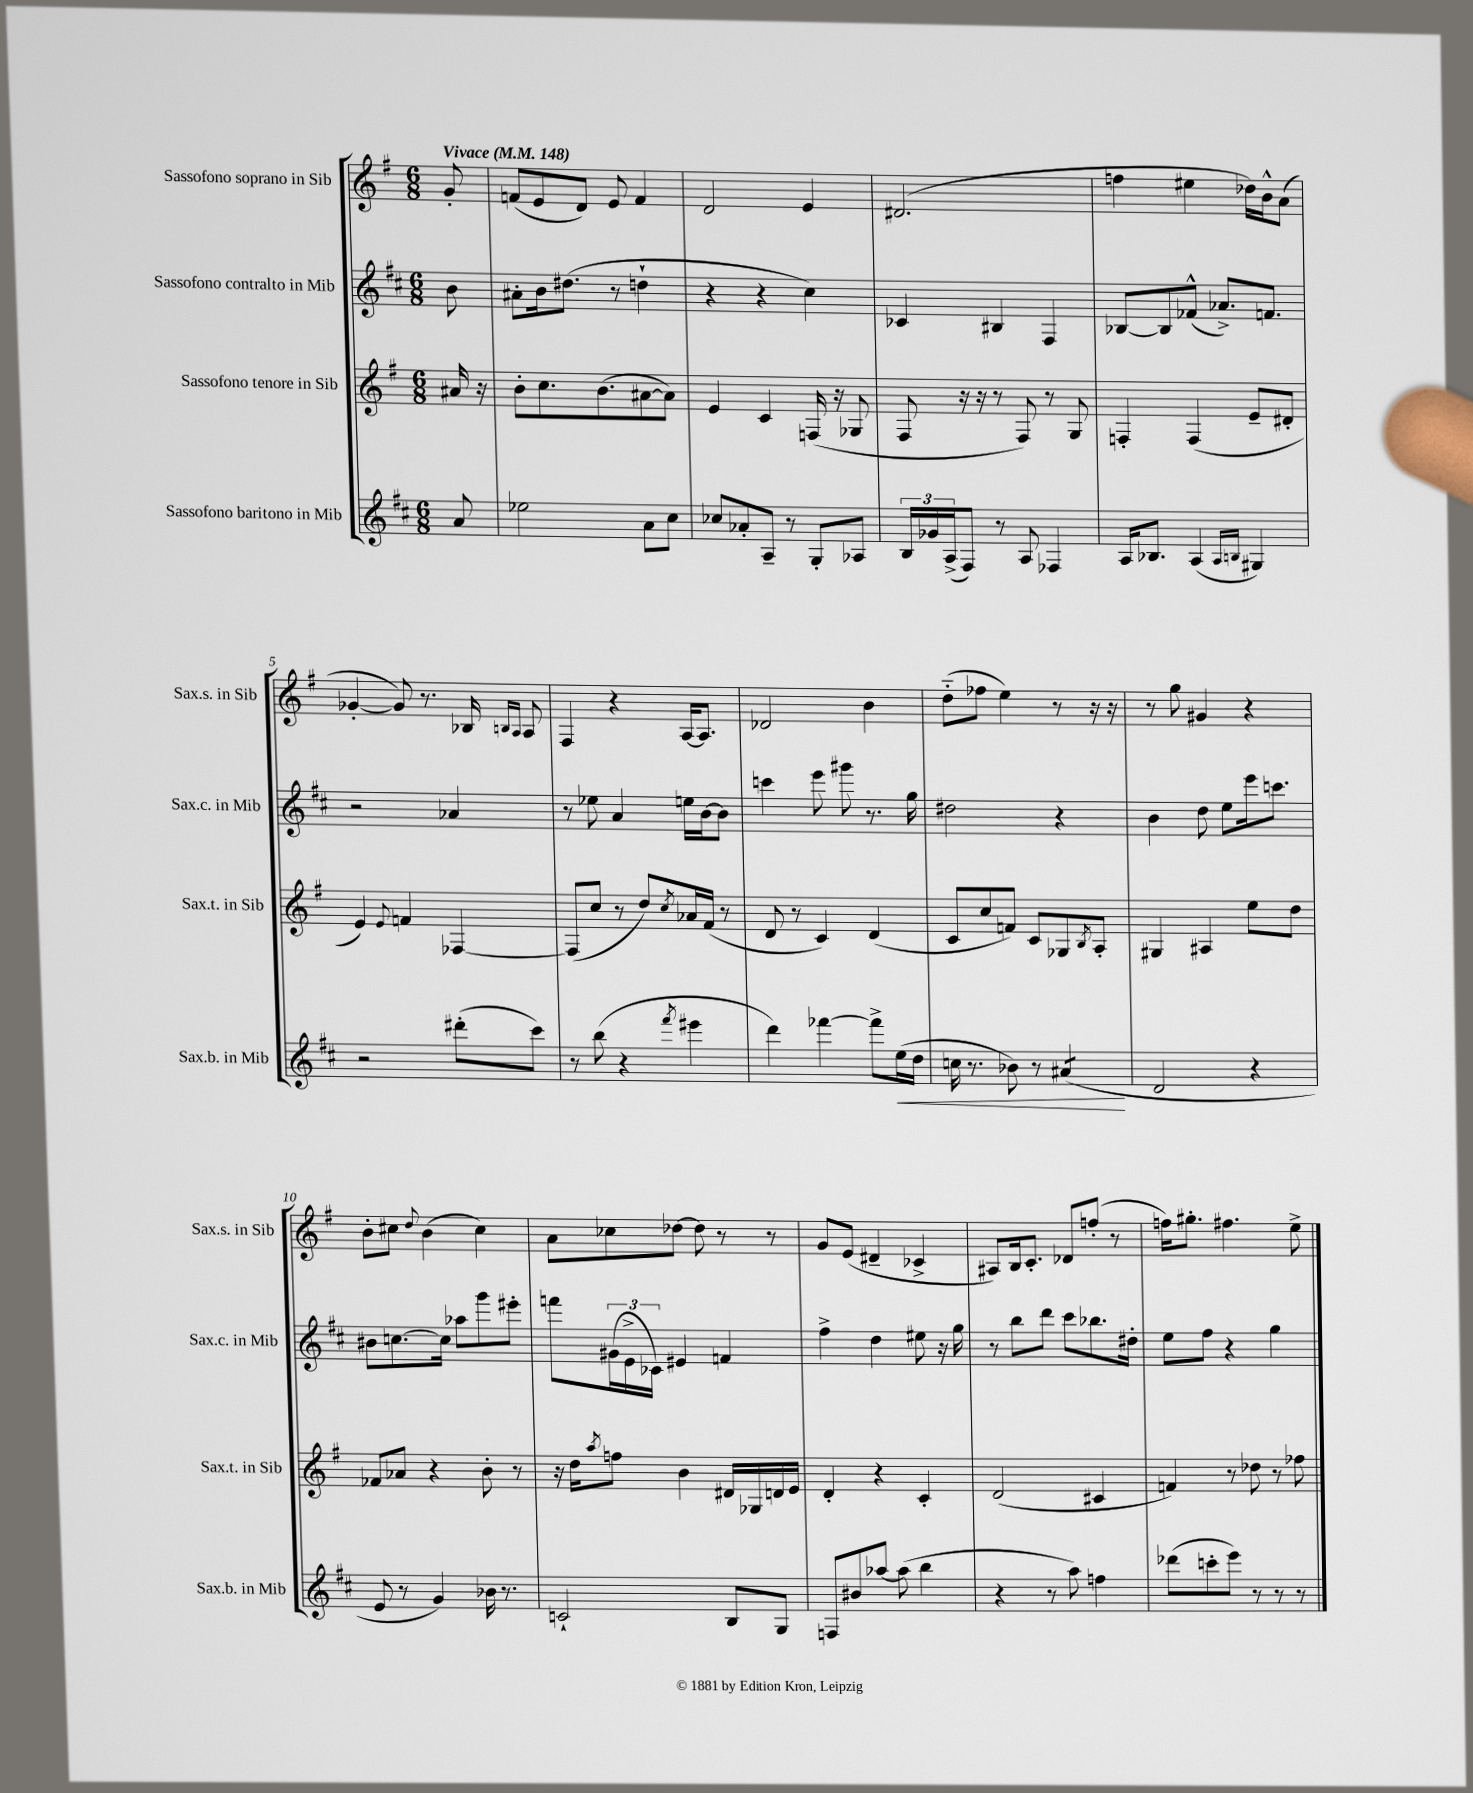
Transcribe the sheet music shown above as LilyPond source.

<<
\new StaffGroup <<
\new Staff = "s0" \with { instrumentName = "Sassofono soprano in Sib" shortInstrumentName = "Sax.s. in Sib" } {
    \clef treble \key g \major \numericTimeSignature \time 6/8 \partial 8 \tempo "Vivace" 4 = 148
    g'8-. |
    f'8( e'8 d'8) e'8 f'4 |
    d'2 e'4 |
    dis'2.( |
    f''4 eis''4 des''16) b'16-^ a'8( |
    ges'4~-. ges'8) r8. bes16 \grace { b16 a16 } a8 |
    fis4 r4 a16~ a8. |
    des'2 b'4 |
    d''8-_( fes''8 e''4) r8 r16 r16 |
    r8 g''8 gis'4 r4 |
    b'8-. cis''8 \appoggiatura { d''8 } b'4( cis''4) |
    a'8 ces''8 des''8~ des''8 r8 r8 |
    g'8 e'8( dis'4-- ces'4-> |
    ais8) b16 c'8.-. des'8 f''8-.( r8 |
    f''16) gis''8.-. fis''4. e''8-> \bar "|." |
}
\new Staff = "s1" \with { instrumentName = "Sassofono contralto in Mib" shortInstrumentName = "Sax.c. in Mib" } {
    \clef treble \key d \major \numericTimeSignature \time 6/8 \partial 8
    b'8 |
    ais'8-. b'16 dis''8.( r8 d''4-! |
    r4 r4 cis''4) |
    ces'4 bis4 fis4 |
    bes8~ bes8 fes'8-^( aes'8.->) f'8. |
    r2 aes'4 |
    r8 ees''8 a'4 e''16 b'16~ b'8 |
    c'''4 e'''8 gis'''8 r8. g''16 |
    dis''2 r4 |
    b'4 d''8 e''8 e'''16 c'''8. |
    bis'8 c''8.~ c''16 aes''8 g'''8 eis'''8-. |
    f'''8 \tuplet 3/2 { gis'16( e'16-> ces'16) } eis'4 f'4 |
    fis''4-> d''4 eis''8 r16 g''16 |
    r8 b''8 d'''8 cis'''8 bes''8. dis''16-. |
    e''8 fis''8 r4 g''4 \bar "|." |
}
\new Staff = "s2" \with { instrumentName = "Sassofono tenore in Sib" shortInstrumentName = "Sax.t. in Sib" } {
    \clef treble \key g \major \numericTimeSignature \time 6/8 \partial 8
    ais'16 r16 |
    b'8-. c''8. b'8.( ais'8~ ais'8) |
    e'4 c'4 f16( r16 ges8 |
    fis8 r16 r16 r8 fis8) r8 g8 |
    f4-. f4( e'8-- dis'8-. |
    e'4) \appoggiatura { e'8 } f'4 fes4~ |
    fes8( c''8 r8 d''8) \acciaccatura { c''8 } aes'16 fis'16( r8 |
    d'8 r8 c'4) d'4( |
    c'8 c''8 f'8) c'8 ges8 \acciaccatura { b8 } a8-. |
    gis4 ais4 e''8 d''8 |
    fes'8 aes'8 r4 b'8-. r8 |
    r16 d''16 \acciaccatura { a''8 } f''8 b'4 dis'16 ges16 d'16 e'16 |
    d'4-. r4 c'4-. |
    d'2( cis'4 |
    f'4) r8 des''8 r8 fes''8 \bar "|." |
}
\new Staff = "s3" \with { instrumentName = "Sassofono baritono in Mib" shortInstrumentName = "Sax.b. in Mib" } {
    \clef treble \key d \major \numericTimeSignature \time 6/8 \partial 8
    a'8 |
    ees''2 a'8 cis''8 |
    ces''8 aes'8-. a8-- r8 g8-. aes8 |
    \tuplet 3/2 { b16 ges'16 a16->( } fis8) r8 a8 fes4 |
    a16 bes8. a4( \grace { a16 b16 } gis4) |
    r2 dis'''8-.( cis'''8) |
    r8 b''8( r4 \acciaccatura { fis'''8 } eis'''4 |
    d'''4) fes'''4~ fes'''8-> e''16\<( d''16 |
    c''16 r8. bes'8) r8 ais'4:8\!( |
    d'2 r4 |
    e'8 r8 g'4) bes'16 r8. |
    c'2-! b8 g8 |
    f8 bis'8 aes''8~ aes''8( b''4 |
    r4 r8 a''8) f''4 |
    des'''8( c'''8-. e'''8) r8 r8 r8 \bar "|." |
}
>>
>>
